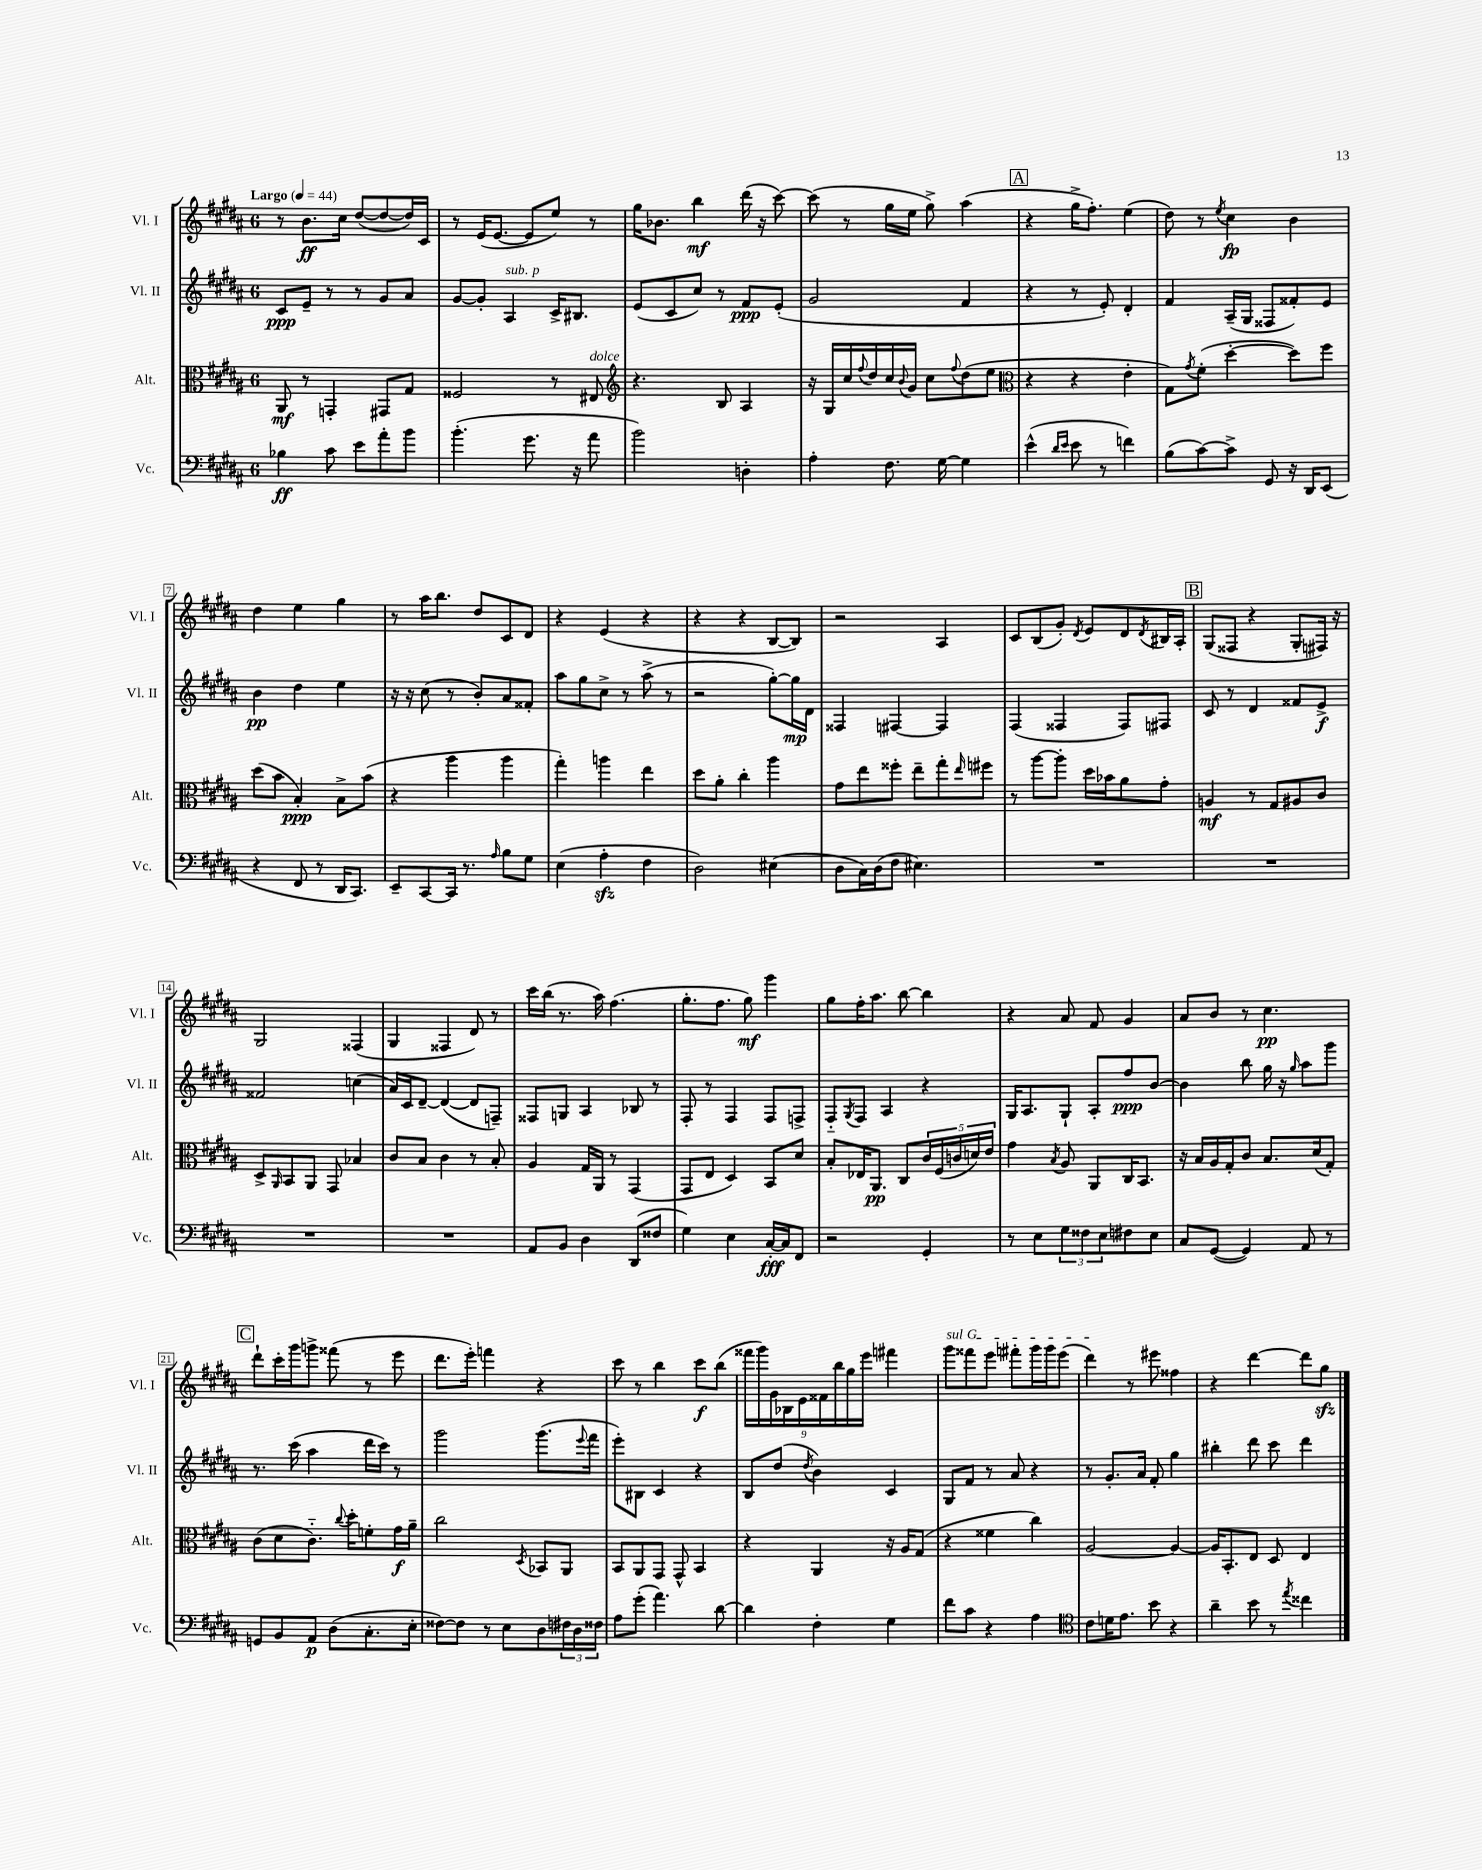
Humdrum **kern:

**kern	**kern	**kern	**kern
*staff4	*staff3	*staff2	*staff1
*clefF4	*clefC3	*clefG2	*clefG2
*k[f#c#g#d#a#]	*k[f#c#g#d#a#]	*k[f#c#g#d#a#]	*k[f#c#g#d#a#]
*M6/8	*M6/8	*M6/8	*M6/8
*MM44	*MM44	*MM44	*MM44
4B-\	8AA#/	8c#/L	8r
.	8r	8e~/J	8.b\L
8c#\	4GG'/	8r	.
.	.	.	16cc#\Jk
8e\L	.	8r	([8dd#/L
8a#'\	8GG#/L	8g#/L	8dd#/_
8b\J	8G#/J	8a#/J	16dd#/]L)
.	.	.	16c#/JJ
=	=	=	=
(4.b'\	2F##/	[8g#/L	8r
.	.	8g#'/]J	(16e/LK
.	.	.	[8.e/J
.	.	4A#/	.
8.g#\	.	.	8e/]L
.	8r	16c#^/LK	8ee/J)
16r	.	8.B#/J	.
8a#\	8E#/	.	8r
=	=	=	=
*	*clefG2	*	*
2b\)	4.r	(8e/L	16gg#\LK
.	.	.	8.b-\J
.	.	8c#/	.
.	.	8cc#/J)	4bb\
.	8B/	8r	.
4D'\	4A#/	8f#/L	(16ddd#\
.	.	.	16r
.	.	(8e'/J	[8ccc#\)
=	=	=	=
4A#'\	16r	2g#/	(8ccc#\]
.	16G#/LL	.	.
.	16cc#/	.	8r
.	8qqff#/	.	.
.	16dd#/	.	.
8.F#\	16cc#/	.	16gg#\LL
.	8qqb/	.	.
.	16g#/JJ	.	16ee\JJ
.	8cc#\L	.	8gg#^\)
[16G#\	.	.	.
.	8qqff#/	.	.
4G#\]	(8dd#\	4f#/	(4aa#\
.	8ee\J	.	.
=	=	=	=
*	*clefC3	*	*
(4e^^\	4r	4r	4r
16qqd#/LL	.	.	.
16qqe/JJ	.	.	.
8e\	4r	8r	16gg#^\LK
.	.	.	8.ff#'\J)
8r	.	8e'/)	.
4f\)	4e'\	4d#'/	(4ee\
=	=	=	=
(8B\L	8G#\L)	4f#/	8dd#\)
.	8qg#/	.	.
[8c#\)	(8f#'\J	.	8r
.	.	.	8qee/
8c#^\]J	[4dd#'\	(16A#~/LL	4cc#\
.	.	16G#/JJ	.
8GG#/	.	8F##/L	.
16r	8dd#\]L)	8f##'/)	4b\
16DD#/LK	.	.	.
(8EE/J	8ff#\J	8e/J	.
=	=	=	=
4r	(8dd#\L	4b\	4dd#\
.	8b\J	.	.
8FF#/	4B'/)	4dd#\	4ee\
8r	.	.	.
16DD#/LK	8B^\L	4ee\	4gg#\
8.CC#/J)	.	.	.
.	(8b\J	.	.
=	=	=	=
8EE~/L	4r	16r	8r
.	.	16r	.
[8CC#/	.	(8cc#\	16aa#\LK
.	.	.	8.bb\J
16CC#/]Jk	4aa#\	8r	.
8.r	.	.	.
.	.	8b'/L)	8dd#/L
16qqA#/	.	.	.
8B\L	4aa#\	8a#/	8c#/
8G#\J	.	8f##'/J	8d#/J
=	=	=	=
(4E\	4gg#'\)	8aa#\L	4r
.	.	8gg#\	.
4A#'\	4aa\	8cc#^\J	(4e/
.	.	8r	.
4F#\	4ee\	(8aa#^\	4r
.	.	8r	.
=	=	=	=
2D#\)	8dd#\L	2r	4r
.	8a#'\J	.	.
.	4cc#'\	.	4r
(4E#\	4aa#\	[8gg#'\L)	[8B/L
.	.	16gg#\]L	8B/]J)
.	.	16d#\JJ	.
=	=	=	=
8D#\L	8g#\L	4F##/	2r
16C#\L)	8ee\	.	.
(16D#\J	.	.	.
8F#\J	8ff##'\J	[4F#/	.
4.E#\)	8ee~\L	.	.
.	8gg#'\	4F#/]	4A#/
.	16qqee/	.	.
.	8ff#\J	.	.
=	=	=	=
2.r	8r	(4F#/	8c#/L
.	[8aa#\L	.	(8B/
.	8aa#'\]J	4F##/	8g#'/J)
.	.	.	8qd#/
.	16dd#\LL	.	8e/L
.	16b-\J	.	.
.	8a#\	8F##/L)	8d#/
.	.	.	8qd#/
.	8g#'\J	8F#/J	16B#/L
.	.	.	16A#'/JJ
=	=	=	=
2.r	4A/	8c#/	(8G#/L
.	.	8r	8F##/J
.	8r	4d#/	4r
.	8G#/L	.	.
.	8A#/	8f##/L	8G#'/L
.	8c#/J	8e^/J	16F#/Jk)
.	.	.	16r
=	=	=	=
2.r	8D#^/L	2f##/	2G#/
.	16qqAA#/	.	.
.	8BB/	.	.
.	8AA#/J	.	.
.	8GG#/	.	.
.	4B-/	(4cc\	(4F##/
=	=	=	=
2.r	8c#/L	16a#/LL)	4G#/
.	.	16c#/J	.
.	8B/J	[8d#~/J	.
.	4c#\	(4d#/_	4F##/
.	8r	8d#/]L	8d#/)
.	8B'/	8F~/J)	8r
=	=	=	=
8AA#/L	4A#/	8F##/L	16ccc#\LL
.	.	.	(16bb\JJ
8BB/J	.	8G/J	8.r
4D#\	16G#/LL	4A#/	.
.	16AA#/JJ	.	16aa#\)
.	8r	.	(4.ff#\
(8DD#/L	(4GG#/	8B-/	.
8F##/J	.	8r	.
=	=	=	=
4G#\)	8GG#/L	8F#'/	8.gg#'\L
.	8E/J	8r	.
.	.	.	8.ff#\J
4E\	4D#/)	4F#/	.
.	.	.	8gg#\)
[16C#'/LL	8BB/L	8F#/L	4ggg#\
16C#/]J	.	.	.
8FF#/J	8d#/J	8F^/J	.
=	=	=	=
2r	8B'/L	8F#'~/L	8gg#\L
.	.	8qG#/	.
.	16E-/K	8F#/J	16ff#'\K
.	8.AA#/J	.	8.aa#\J
.	.	4A#/	.
.	8C#/L	.	[8bb\
4GG#'/	20c#/L	4r	4bb\]
.	(20F#/	.	.
.	20c/	.	.
.	20d/)	.	.
.	20e/JJ	.	.
=	=	=	=
8r	4g#\	16G#/LK	4r
.	.	8.A#/	.
8E\L	.	.	.
.	8qB/	.	.
12G#\	8A#/	8G#`/J	8a#/
12F##\	.	.	.
.	8AA#/L	8A#'/L	8f#/
12E\	.	.	.
8F#\	16C#/K	8ff#/	4g#/
.	8.BB/J	.	.
8E\J	.	[8b/J	.
=	=	=	=
8C#/L	16r	4b\]	8a#/L
.	16B/LL	.	.
([8GG#/J	16A#/	.	8b/J
.	16G#'/J	.	.
4GG#/])	8c#/J	8bb\	8r
.	8.B/L	16gg#\	4.cc#\
.	.	16r	.
.	.	16qqgg#/	.
8AA#/	.	8aa#\L	.
.	(16d#/k	.	.
8r	8G#'/J)	8ggg#\J	.
=	=	=	=
8GG/L	(8c#\L	8.r	8ddd#`\L
8BB/	8d#\	.	16ccc#'\L
.	.	(16ccc#\	16ggg#\J
8AA#/J	8.c#'~\J)	4aa#\	8ggg^\J
(8D#\L	.	.	(8fff##\
.	8qqcc#/	.	.
.	16dd#'\LK	.	.
8.C#'\	8f'\	16ddd#\LL	8r
.	.	16ccc#\JJ)	.
.	16g#\L	8r	8eee\
16E'\Jk	16a#~\JJ	.	.
=	=	=	=
[8F##\L)	2cc#\	2ggg#\	8.ddd#\L
8F##\]J	.	.	.
.	.	.	16eee'\Jk)
8r	.	.	4fff\
8E\L	.	.	.
.	8qD#/	.	.
8D#\	8BB-/L	(8.ggg#\L	4r
24F#\L	8AA#/J	.	.
24D#\	.	.	.
.	.	8qqeee/	.
.	.	16fff#\Jk	.
24F##\JJ	.	.	.
=	=	=	=
8A#\L	8BB/L	8eee'\L)	8ccc#\
(8g#'\J	8AA#/	8B#\J	8r
4.a#\)	8GG#/J	4c#/	4bb\
.	8GG#^^/	.	.
.	4BB/	4r	8ccc#\L
[8d#\	.	.	(8bb\J
=	=	=	=
4d#\]	4r	8B/L	18fff##\LL
.	.	.	18ggg#\)
.	.	.	18g#\
.	.	(8dd#/J	.
.	.	.	18B-\
.	.	.	18e\
.	.	8qdd#/	.
4F#'\	4AA#/	4b\)	.
.	.	.	18f##\
.	.	.	18bb\
.	.	.	18gg#\
.	.	.	18eee\JJ
4G#\	16r	4c#/	4fff#\
.	16A#/LK	.	.
.	(8G#/J	.	.
=	=	=	=
8f#\L	4r	8G#/L	8ggg#\L
8c#\J	.	8f#/J	8fff##\
4r	4f##\	8r	8eee\J
.	.	8a#/	8fff#'\L
4A#\	4cc#\)	4r	16ggg#\L
.	.	.	16ggg#\J
.	.	.	(8eee\J
=	=	=	=
*clefC4	*	*	*
8c#\L	[2A#/	8r	4ddd#\)
16d\K	.	8.g#'/L	.
8.e\J	.	.	.
.	.	.	8r
.	.	16a#/Jk	.
8b\	.	8f#'/	8eee#\
4r	4A#/_	4gg#\	4ff##\
=	=	=	=
4a#~\	16A#/]LK	4bb#'\	4r
.	8.BB'/	.	.
8b\	8E/J	8ddd#\	[4ddd#\
8r	8D#/	8ccc#\	.
8qee/	.	.	.
4cc##\	4E/	4ddd#\	8ddd#\]L
.	.	.	8gg#\J
==	==	==	==
*-	*-	*-	*-
